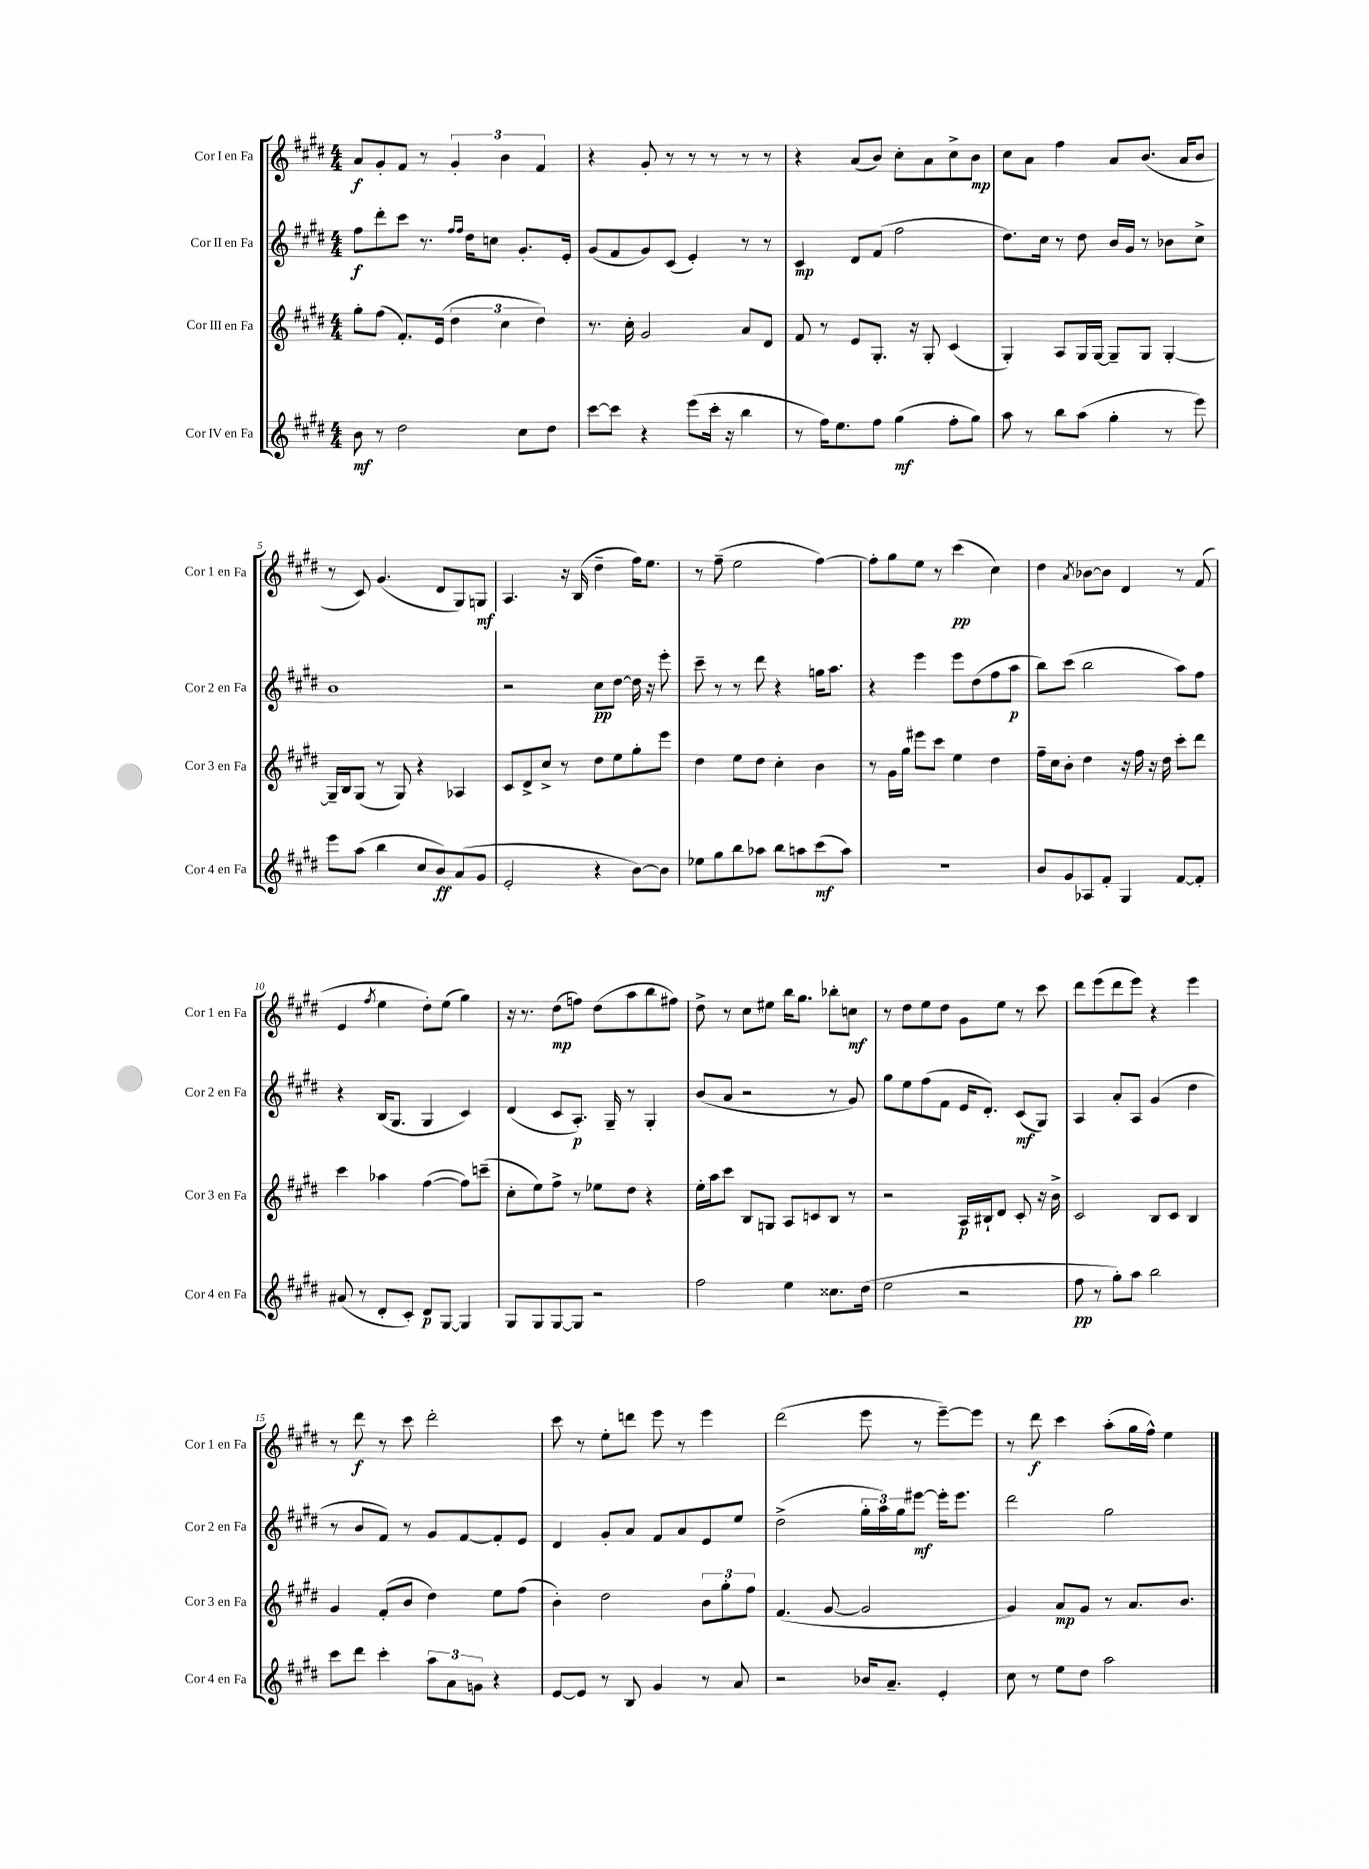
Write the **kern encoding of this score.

**kern	**dynam	**kern	**dynam	**kern	**dynam	**kern	**dynam
*part4	*part4	*part3	*part3	*part2	*part2	*part1	*part1
*staff4	*staff4	*staff3	*staff3	*staff2	*staff2	*staff1	*staff1
*I"Cor IV en Fa	*	*I"Cor III en Fa	*	*I"Cor II en Fa	*	*I"Cor I en Fa	*
*I'Cor 4 en Fa	*	*I'Cor 3 en Fa	*	*I'Cor 2 en Fa	*	*I'Cor 1 en Fa	*
*clefG2	*	*clefG2	*	*clefG2	*	*clefG2	*
*k[f#c#g#d#]	*	*k[f#c#g#d#]	*	*k[f#c#g#d#]	*	*k[f#c#g#d#]	*
*M4/4	*	*M4/4	*	*M4/4	*	*M4/4	*
=1	=1	=1	=1	=1	=1	=1	=1
8b\	mf	8gg#'\L	.	8ff#\L	f	8a/L	f
8r	.	(8ff#\J	.	8ddd#'\	.	8g#'/	.
2dd#\	.	8.f#'/L)	.	8ccc#\J	.	8f#/J	.
.	.	.	.	8.r	.	8r	.
.	.	(16e/Jk	.	.	.	.	.
.	.	6dd#\	.	.	.	6g#'/	.
.	.	.	.	16qqff#/LL	.	.	.
.	.	.	.	16qqff#/JJ	.	.	.
.	.	.	.	16dd#\KL	.	.	.
.	.	.	.	8ccn\J	.	.	.
.	.	6cc#\	.	.	.	6b\	.
8cc#\L	.	.	.	8.g#'/L	.	.	.
.	.	6dd#\)	.	.	.	6f#/	.
8dd#\J	.	.	.	.	.	.	.
.	.	.	.	16e'/Jk	.	.	.
=2	=2	=2	=2	=2	=2	=2	=2
[8ccc#\L	.	8.r	.	(8g#/L	.	4r	.
8ccc#\J]	.	.	.	8f#/	.	.	.
.	.	16cc#'\	.	.	.	.	.
4r	.	2g#/	.	8g#/)	.	8g#'/	.
.	.	.	.	(8c#/J	.	8r	.
(8eee\L	.	.	.	4e'/)	.	8r	.
16ccc#'\Jk	.	.	.	.	.	8r	.
16r	.	.	.	.	.	.	.
4bb\	.	8a/L	.	8r	.	8r	.
.	.	8d#/J	.	8r	.	8r	.
=3	=3	=3	=3	=3	=3	=3	=3
8r	.	8f#/	.	4c#/	mp	4r	.
16ff#\KL)	.	8r	.	.	.	.	.
8.ee\	.	.	.	.	.	.	.
.	.	8e/L	.	8d#/L	.	(8a/L	.
8ff#\J	.	8.G#'/J	.	(8f#/J	.	8b/J)	.
(4gg#\	mf	.	.	2ff#\	.	8cc#'\L	.
.	.	16r	.	.	.	.	.
.	.	8G#'/	.	.	.	8a\	.
8ff#'\L	.	(4c#/	.	.	.	8cc#^\	.
8gg#\J)	.	.	.	.	.	8b\J	mp
=4	=4	=4	=4	=4	=4	=4	=4
8aa\	.	4G#'/)	.	8.dd#\L)	.	8cc#\L	.
8r	.	.	.	.	.	8a\J	.
.	.	.	.	16cc#\Jk	.	.	.
8bb\L	.	8A/L	.	8r	.	4ff#\	.
(8aa\J	.	16G#/L	.	8dd#\	.	.	.
.	.	[16G#/JJ	.	.	.	.	.
4gg#'\	.	8G#~/L]	.	16b/LL	.	8a/L	.
.	.	.	.	16g#/JJ	.	.	.
.	.	8G#/J	.	8r	.	(8.b/J	.
8r	.	[4G#'/	.	8b-X\L	.	.	.
.	.	.	.	.	.	16a/KL	.
8eee\)	.	.	.	8cc#^\J	.	8b/J	.
!!LO:LB:g=z
=5	=5	=5	=5	=5	=5	=5	=5
8eee\L	.	16G#~/LL]	.	1b	.	8r	.
.	.	16B/J	.	.	.	.	.
(8aa\J	.	(8G#/J	.	.	.	8c#/)	.
4bb\	.	8r	.	.	.	(4.g#/	.
.	.	8G#/)	.	.	.	.	.
8cc#/L	.	4r	.	.	.	.	.
8b/)	ff	.	.	.	.	8d#/L	.
(8a/	.	4A-X/	.	.	.	8G#/)	.
8g#/J	.	.	.	.	.	8Gn/J	mf
=6	=6	=6	=6	=6	=6	=6	=6
2e'/	.	8c#/L	.	2r	.	4.A/	.
.	.	8d#^/	.	.	.	.	.
.	.	8cc#^/J	.	.	.	.	.
.	.	8r	.	.	.	16r	.
.	.	.	.	.	.	(16B/	.
4r	.	8dd#\L	.	8cc#\L	pp	4dd#~\	.
.	.	8ee\	.	[8dd#\J	.	.	.
[8b\L)	.	8gg#'\	.	16dd#\]	.	16ff#\KL)	.
.	.	.	.	16r	.	8.ee\J	.
8b\J]	.	8eee\J	.	8eee'\	.	.	.
=7	=7	=7	=7	=7	=7	=7	=7
8ee-X\L	.	4dd#\	.	8ccc#~\	.	8r	.
8gg#\	.	.	.	8r	.	(8ff#~\	.
8bb\	.	8ee\L	.	8r	.	2ee\	.
8aa-X\J	.	8dd#\J	.	8ddd#\	.	.	.
8bb\L	.	4cc#'\	.	4r	.	.	.
8aan\	.	.	.	.	.	.	.
(8ccc#\	mf	4b\	.	16ggn\KL	.	[4ff#\)	.
.	.	.	.	8.aa\J	.	.	.
8aa\J)	.	.	.	.	.	.	.
=8	=8	=8	=8	=8	=8	=8	=8
1r	.	8r	.	4r	.	8ff#'\L]	.
.	.	16g#\LL	.	.	.	8gg#\	.
.	.	16gg#\JJ	.	.	.	.	.
.	.	8eee#X\L	.	4eee\	.	8ee\J	.
.	.	8ccc#\J	.	.	.	8r	.
.	.	4ee\	.	8eee\L	.	(4ccc#\	pp
.	.	.	.	(8dd#\	.	.	.
.	.	4dd#\	.	8ff#\	.	4cc#\)	.
.	.	.	.	8aa\J	p	.	.
=9	=9	=9	=9	=9	=9	=9	=9
8b/L	.	16ff#~\LL	.	8bb\L)	.	4dd#\	.
.	.	16cc#\J	.	.	.	.	.
8g#/	.	8b'\J	.	(8ccc#\J	.	.	.
.	.	.	.	.	.	8qa/	.
8A-X/	.	4dd#\	.	2bb\	.	[8b-X\L	.
8f#'/J	.	.	.	.	.	8b-\J]	.
4G#/	.	16r	.	.	.	4d#/	.
.	.	16ff#\	.	.	.	.	.
.	.	16r	.	.	.	.	.
.	.	16dd#\	.	.	.	.	.
[8f#/L	.	8ccc#'\L	.	8aa\L)	.	8r	.
8f#'/J]	.	8ddd#\J	.	8ff#\J	.	(8f#/	.
!!LO:LB:g=z
=10	=10	=10	=10	=10	=10	=10	=10
(8a#X/	.	4ccc#\	.	4r	.	4e/	.
8r	.	.	.	.	.	.	.
.	.	.	.	.	.	8qff#/	.
8d#'/L	.	4aa-X\	.	(16B/KL	.	4ee\	.
.	.	.	.	8.G#/J	.	.	.
8c#'/J)	.	.	.	.	.	.	.
8d#/L	p	([4ff#\	.	4G#/	.	8dd#'\L)	.
[8G#/J	.	.	.	.	.	(8ee\J	.
4G#/]	.	8ff#\L])	.	4c#/)	.	4gg#\)	.
.	.	(8cccn~\J	.	.	.	.	.
=11	=11	=11	=11	=11	=11	=11	=11
8G#/L	.	8cc#'\L	.	(4d#/	.	16r	.
.	.	.	.	.	.	8.r	.
8G#/	.	8ee\)	.	.	.	.	.
[8G#/	.	8ff#^\J	.	8c#/L	.	(8dd#\L	mp
8G#/J]	.	8r	.	8.A'/J)	p	8ffn\J)	.
2r	.	8ee-X\L	.	.	.	(8dd#\L	.
.	.	.	.	16G#~/	.	.	.
.	.	8dd#\J	.	8r	.	8aa\	.
.	.	4r	.	4G#'/	.	8bb\	.
.	.	.	.	.	.	8ff#X\J)	.
=12	=12	=12	=12	=12	=12	=12	=12
2ff#\	.	16ee'\LL	.	(8b/L	.	8dd#^\	.
.	.	16aa\J	.	.	.	.	.
.	.	8ccc#\J	.	8a/J	.	8r	.
.	.	8B/L	.	2r	.	8cc#\L	.
.	.	8Gn/J	.	.	.	8ee#X\J	.
4ee\	.	8A/L	.	.	.	16bb\KL	.
.	.	.	.	.	.	8.gg#\J	.
.	.	8cn/	.	.	.	.	.
8.cc##X\L	.	8B/J	.	8r	.	8bb-X'\L	.
.	.	8r	.	8g#/)	.	8ccn\J	mf
(16dd#\Jk	.	.	.	.	.	.	.
=13	=13	=13	=13	=13	=13	=13	=13
2ee\	.	2r	.	8gg#\L	.	8r	.
.	.	.	.	8ee\	.	8dd#\L	.
.	.	.	.	(8ff#\	.	8ee\	.
.	.	.	.	8f#\J	.	8dd#\J	.
2r	.	16A/LL	p	16e/KL	.	8g#\L	.
.	.	16B#X`/J	.	8.d#'/J)	.	.	.
.	.	8d#/J	.	.	.	8ee\J	.
.	.	8c#'/	.	(8c#/L	mf	8r	.
.	.	16r	.	8G#/J)	.	8ccc#\	.
.	.	16b^\	.	.	.	.	.
=14	=14	=14	=14	=14	=14	=14	=14
8ff#\	pp	2c#/	.	4A/	.	8ddd#\L	.
8r	.	.	.	.	.	(8eee\	.
8gg#'\L)	.	.	.	8a'/L	.	8ddd#\	.
8aa\J	.	.	.	8A/J	.	8eee\J)	.
2bb\	.	8B/L	.	(4g#/	.	4r	.
.	.	8c#/J	.	.	.	.	.
.	.	4B/	.	4dd#\	.	4eee\	.
!!LO:LB:g=z
=15	=15	=15	=15	=15	=15	=15	=15
8ccc#\L	.	4g#/	.	8r	.	8r	.
8ddd#\J	.	.	.	8b/L	.	8ddd#\	f
4ccc#'\	.	(8f#'/L	.	8f#/J)	.	8r	.
.	.	8b/J	.	8r	.	8ccc#\	.
12aa\L	.	4dd#\)	.	8g#/L	.	2ddd#'\	.
12a\	.	.	.	.	.	.	.
.	.	.	.	[8f#/	.	.	.
12gn\J	.	.	.	.	.	.	.
4r	.	8ee\L	.	8f#'/]	.	.	.
.	.	(8ff#\J	.	8e/J	.	.	.
=16	=16	=16	=16	=16	=16	=16	=16
[8e/L	.	4b'\)	.	4d#/	.	8ccc#\	.
8e/J]	.	.	.	.	.	8r	.
8r	.	2dd#\	.	8g#'/L	.	8ee'\L	.
8B/	.	.	.	8a/J	.	8dddn\J	.
4g#/	.	.	.	8f#/L	.	8eee\	.
.	.	.	.	8a/	.	8r	.
8r	.	12b\L	.	8e/	.	4eee\	.
.	.	12gg#'\	.	.	.	.	.
8a/	.	.	.	8ee/J	.	.	.
.	.	12ff#\J	.	.	.	.	.
=17	=17	=17	=17	=17	=17	=17	=17
2r	.	(4.f#/	.	(2dd#^\	.	(2ddd#\	.
.	.	[8g#/	.	.	.	.	.
16b-X/KL	.	2g#/]	.	24gg#'\LL	.	8eee\	.
.	.	.	.	24aa\)	.	.	.
8.a~/J	.	.	.	.	.	.	.
.	.	.	.	24gg#\J	.	.	.
.	.	.	.	[8eee#X\J	mf	8r	.
4e'/	.	.	.	16eee#'\KL]	.	[8eee~\L)	.
.	.	.	.	8.eee#\J	.	.	.
.	.	.	.	.	.	8eee\J]	.
=18	=18	=18	=18	=18	=18	=18	=18
8cc#\	.	4g#/)	.	2ddd#\	.	8r	.
8r	.	.	.	.	.	8ddd#\	f
8ee\L	.	8a/L	mp	.	.	4ccc#\	.
8dd#\J	.	8g#/J	.	.	.	.	.
2aa\	.	8r	.	2gg#\	.	(8aa'\L	.
.	.	8.a/L	.	.	.	16gg#\L	.
.	.	.	.	.	.	16ff#^^\JJ)	.
.	.	.	.	.	.	4ee\	.
.	.	8.b/J	.	.	.	.	.
==	==	==	==	==	==	==	==
*-	*-	*-	*-	*-	*-	*-	*-
